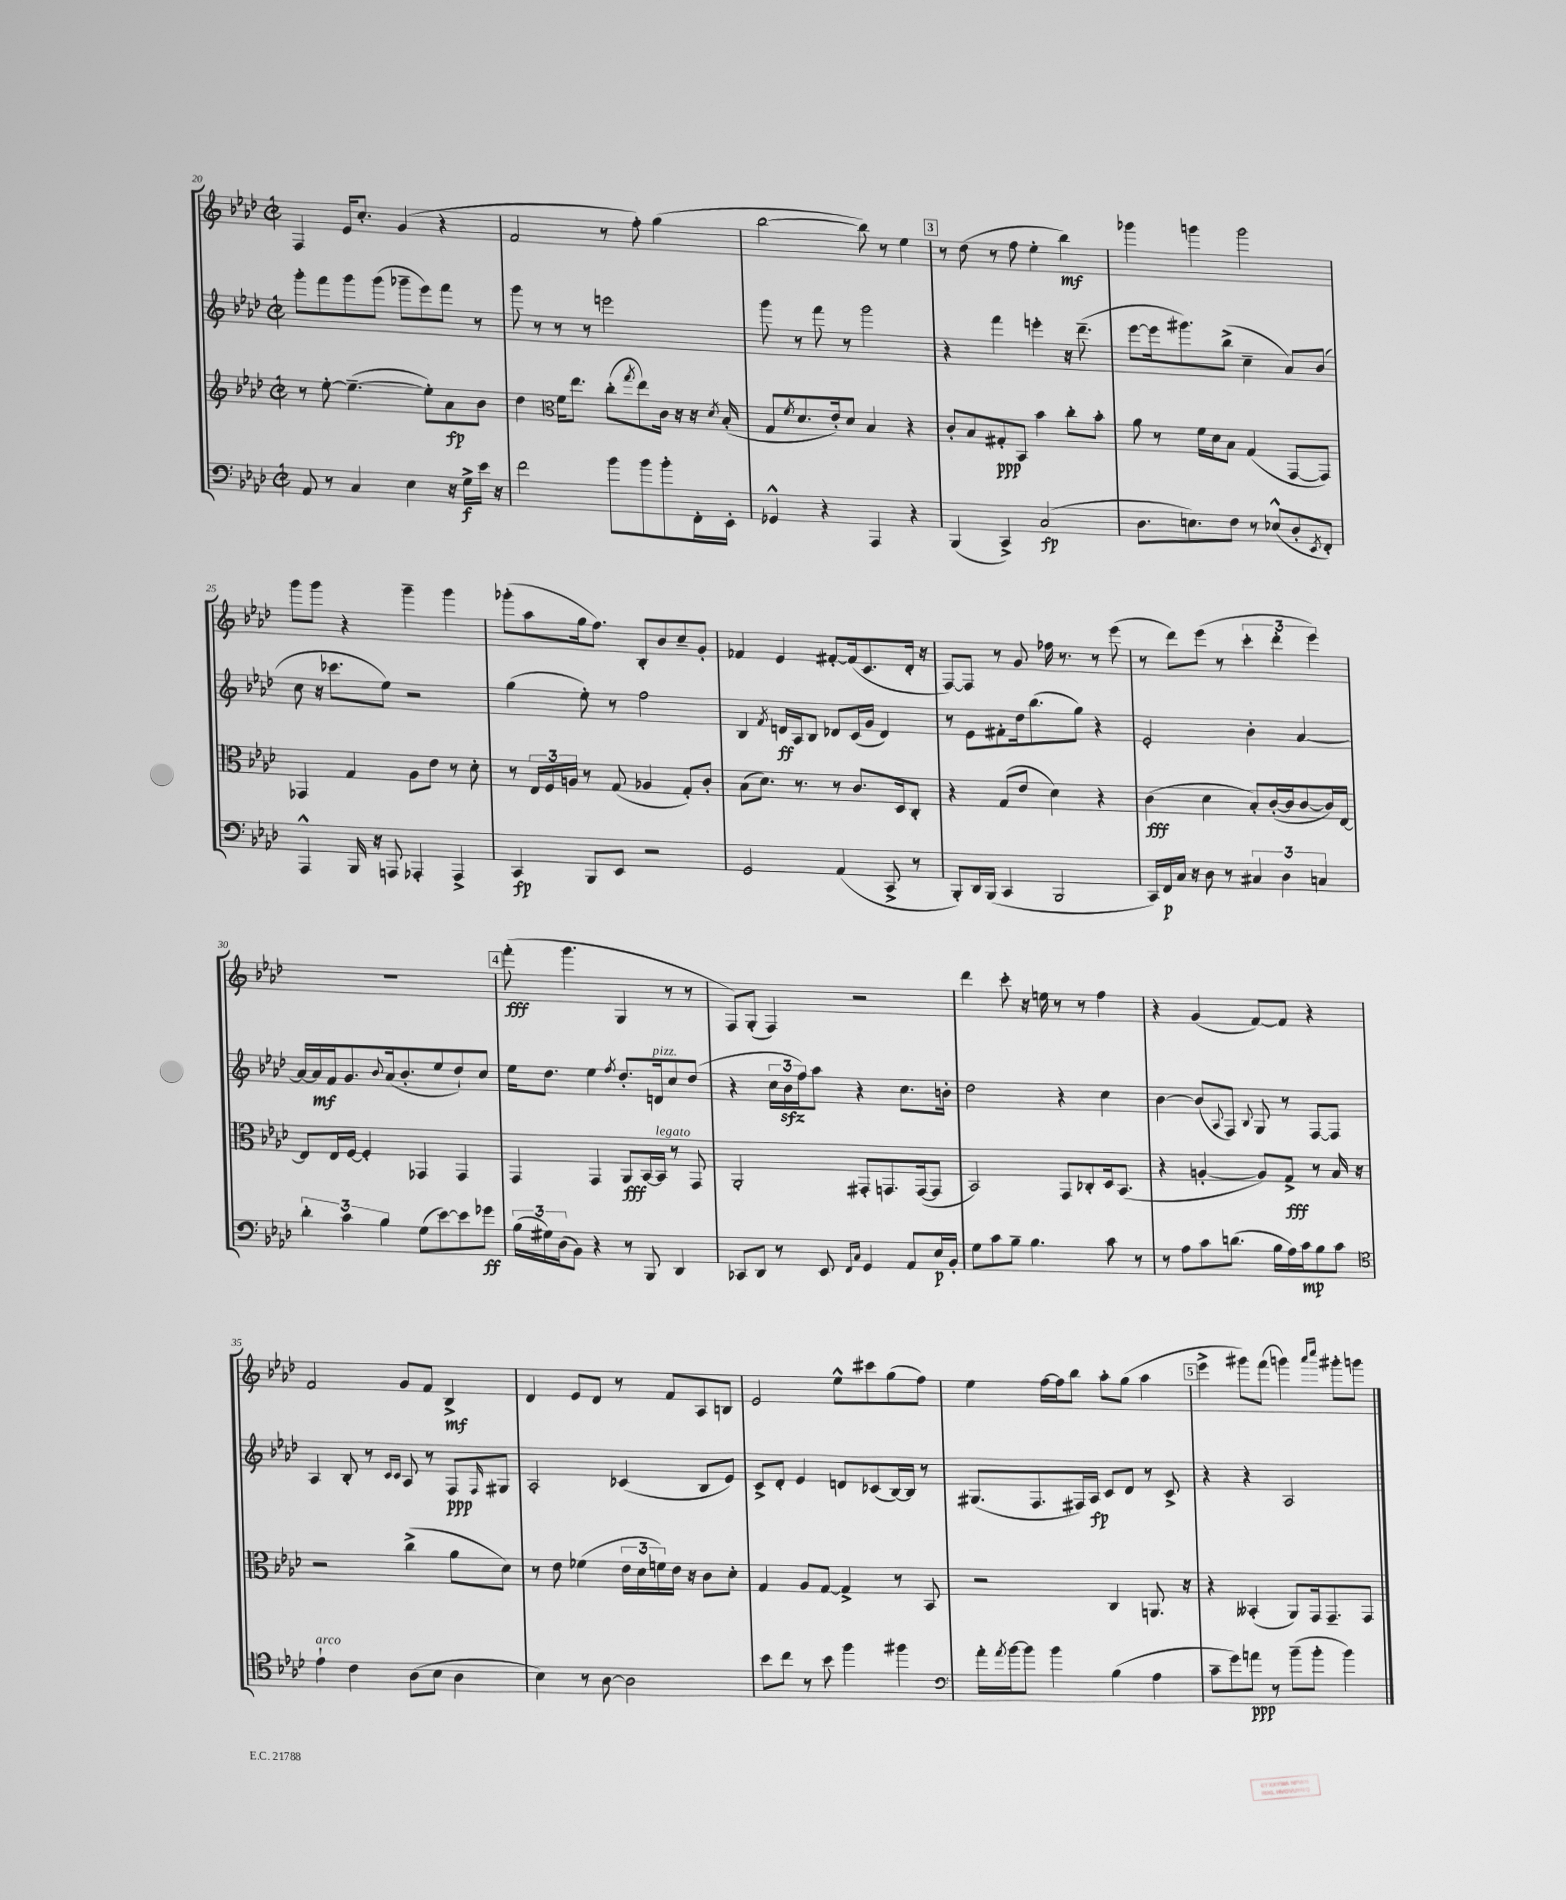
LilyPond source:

<<
\new StaffGroup <<
\new Staff = "s0" {
    \clef treble \key aes \major \defaultTimeSignature \time 2/2
    f4 ees'16 c''8.-. g'4( r4 |
    f'2 r8 f''8-.) g''4( |
    bes''2~ bes''8) r8 ees''4 |
    \mark \markup { \box "3" } r8 des''8( r8 f''8 ees''4-. bes''4\mf) |
    ges'''4 g'''4 g'''2 |
    g'''8 g'''8 r4 g'''4-- g'''4 |
    ges'''8-.( aes''8 g''16 f''8.) bes8-. bes'8 c''8-- g'8-. |
    fes'4 ees'4 fis'8~-. fis'16( c'8. des'16-. r16 |
    f8~) f8 r8 g'8 fes''16 r8. r8 ees'''8( |
    r8 des'''8) ees'''8( r8 \tuplet 3/2 { c'''4-. des'''4-. ees'''4) } |
    R1 |
    \mark \markup { \box "4" } f'''8-.\fff( g'''4. g4 r8 r8 |
    f8) g8-.( f4) r2 |
    des'''4 c'''8-. r16 e''16 r8 r8 f''4 |
    r4 g'4( f'8~) f'8 r4 |
    f'2 g'8 f'8 bes4->\mf |
    des'4 ees'8 des'8 r8 f'8 aes8 b8 |
    ees'2 ees''8-^ cis'''8 g''8( f''8) |
    ees''4 f''16~ f''16 bes''8 aes''8-. g''8( aes''4 |
    \mark \markup { \box "5" } ees'''4-> gis'''8) f'''8( g'''4) \grace { aes'''16 c''''16 } gis'''8-. g'''8 \bar "|." |
}
\new Staff = "s1" {
    \clef treble \key aes \major \defaultTimeSignature \time 2/2
    g'''8-. f'''8 g'''8 g'''8( ges'''8-- ees'''8) f'''8 r8 |
    g'''8 r8 r8 r8 e'''2 |
    g'''8 r8 f'''8 r8 g'''2 |
    \mark \markup { \box "3" } r4 f'''4 e'''4-. r16 des'''8.--( |
    ees'''8~ ees'''16 gis'''8.) bes''8->( c''4-- aes'8) bes'8( |
    c''8 r16 ces'''8. ees''8) r2 |
    g''4( ees''8-.) r8 f''2 |
    bes4 \acciaccatura { f'8 } d'16\ff aes16 bes8 des'8 c'16( g'16 des'4) |
    r8 ees'8 fis'8-. des''16 bes''8.( g''8) r4 |
    ees'2-. bes'4-. aes'4~ |
    aes'16~ aes'16\mf f'16 g'8. \appoggiatura { bes'8 } aes'16( bes'8.-. ees''8 des''8-!) c''8 |
    \mark \markup { \box "4" } ees''16 des''8. ees''4 \acciaccatura { f''8 } des''8.-. d'16^\markup { \italic "pizz." } c''8 des''8( |
    r4 \tuplet 3/2 { c''16 bes'16\sfz f''16) } aes''8 r4 c''8. b'16-. |
    des''2 r4 c''4 |
    bes'4~ bes'8( \appoggiatura { aes8 } f8) \appoggiatura { bes8 } g8 r8 f8~ f8 |
    aes4 bes8-. r8 \grace { c'16 c'16 } aes8 r8 f8\ppp \grace { f16 } gis8 |
    aes2-. ces'4( bes8 ees'8) |
    c'8-> des'8-. ees'4 d'8 ces'8( bes16~) bes16 r8 |
    gis8.( f8. fis16) aes16\fp c'8 des'8 r8 c'8-> |
    \mark \markup { \box "5" } r4 r4 aes2 \bar "|." |
}
\new Staff = "s2" {
    \clef treble \key aes \major \defaultTimeSignature \time 2/2
    r8 ees''8~-. ees''4.~--( ees''8-.) aes'8\fp bes'8 |
    des''4 \clef alto f'16 ees''8. c''8-.( \acciaccatura { g''8 } ees''8) c'16 r16 r16 \acciaccatura { des'8 } bes16-.( |
    g8 \acciaccatura { f'8 } des'8. ees'16-.) des'8 bes4 r4 |
    \mark \markup { \box "3" } c'8-. bes8 gis8-.\ppp bes,8 bes'4 c''8-. bes'8-. |
    aes'8 r8 f'16 des'16 bes8 g4( g,8~ g,8) |
    ges,4 g4 aes8 ees'8 r8 des'8-. |
    r8 \tuplet 3/2 { ees16 f16 a16 } r8 g8( aes4 g8-.) c'8-. |
    bes8( des'8.) r8. r8 c'8. des16 c8-. |
    r4 g8( ees'8 des'4) r4 |
    c'4\fff( des'4 bes8-.) c'16~-.( c'16 c'8~ c'16) ees16~ |
    ees8 ees16 f16~ f4-. ges,4 ges,4 |
    \mark \markup { \box "4" } g,4 g,4 aes,8\fff bes,16~ bes,16^\markup { \italic "legato" } r8 g,8 |
    aes,2-. gis,8-. g,8. g,16~( g,8 |
    bes,2) g,8 ces8-. des16 bes,8.( |
    r4 a4~-. a8) g8->\fff r8 bes16 r16 |
    r2 c''4->( aes'8 des'8) |
    r8 ees'8 fes'4( \tuplet 3/2 { ees'16 des'16 f'16) } ees'16 r16 c'8 des'8-. |
    g4 aes8 g8~ g4-> r8 bes,8 |
    r2 c4 a,8. r16 |
    \mark \markup { \box "5" } r4 beses,4-.( aes,8) g,16 g,8.-- g,8 \bar "|." |
}
\new Staff = "s3" {
    \clef bass \key aes \major \defaultTimeSignature \time 2/2
    aes,8 r8 c4 ees4 r16 g16->\f ees'16 r16 |
    f'2 bes'8 bes'8 bes'8-. f,16-. ees,16-. |
    ges,4-^ r4 aes,,4 r4 |
    \mark \markup { \box "3" } bes,,4( c,4->) c2\fp( |
    des8. e8.) f8 r8 ees8-^( des8-. \acciaccatura { ees,8 } f,8-.) |
    aes,,4-^ bes,,16 r16 a,,8 aes,,4-. aes,,4-> |
    c,4\fp bes,,8 ees,8 r2 |
    g,2 aes,4( c,8-> r8 |
    bes,,8-.) des,16 bes,,16( c,4 bes,,2 |
    c,16) f,16\p c16 r16 des8 r8 \tuplet 3/2 { cis4 des4 c4 } |
    \tuplet 3/2 { des'4-. c'4 bes4 } g8( ees'8~) ees'8 ges'8\ff |
    \mark \markup { \box "4" } \tuplet 3/2 { bes16( gis16) des16( } bes,8) r4 r8 bes,,8 des,4 |
    ces,8 des,8 r8 ees,8 \grace { f,16 c16 } g,4 aes,8 ees16\p bes,16-. |
    g8 c'8 bes8-- bes4. c'8 r8 |
    r8 aes8 c'8 d'8.( bes16 aes16) c'16\mp bes8 c'8 |
    \clef tenor ees'4-!^\markup { \italic "arco" } c'4 aes8( bes8 aes4 |
    bes4) r8 aes8~ aes2 |
    bes'8 c''8 r8 bes'8 f''4 fis''4 |
    \clef bass aes'16-. \acciaccatura { aes'8 } bes'16~ bes'8 bes'4 bes4( aes4 |
    \mark \markup { \box "5" } c'8-- g'8) a'8\ppp r8 bes'8--( bes'8-. bes'4) \bar "|." |
}
>>
>>
\layout { \context { \Score currentBarNumber = #20 } }
